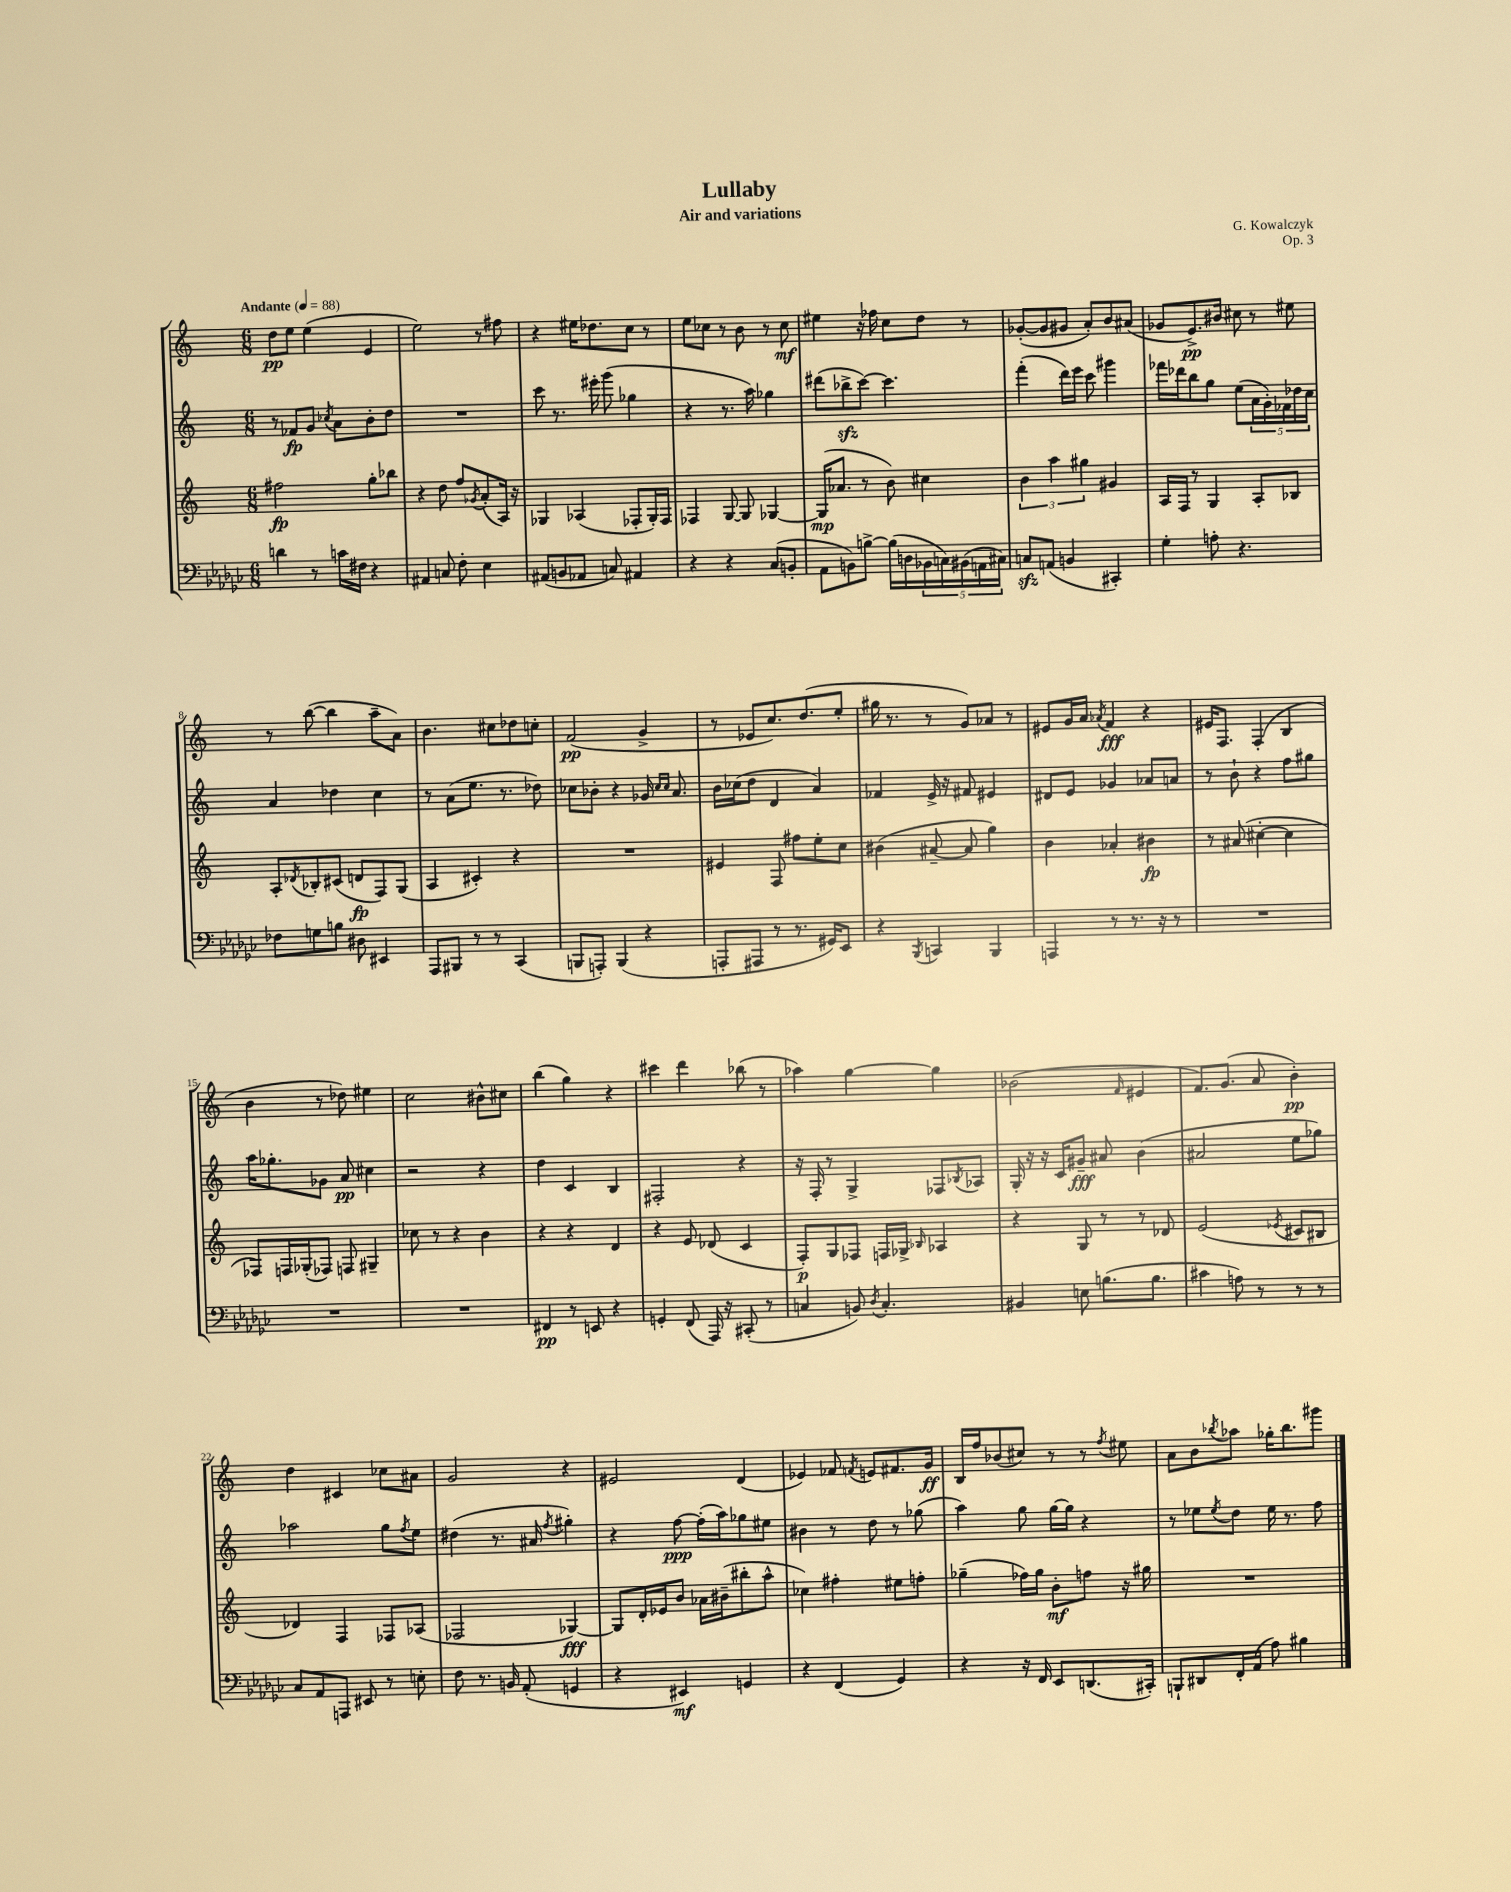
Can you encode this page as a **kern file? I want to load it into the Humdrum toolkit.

**kern	**kern	**kern	**kern
*staff4	*staff3	*staff2	*staff1
*clefF4	*clefG2	*clefG2	*clefG2
*k[b-e-a-d-g-c-]	*k[]	*k[]	*k[]
*M6/8	*M6/8	*M6/8	*M6/8
*MM88	*MM88	*MM88	*MM88
4d	2ff#	8r	8dd
.	.	8f-	8ee
8r	.	8g	(4ee
.	.	8qcc-	.
16c	.	8a	.
16F#	.	.	.
4r	8gg'	8b'	4e
.	8bb-	8dd	.
=	=	=	=
4AA#	4r	2.r	2ee)
8C	8dd	.	.
8F'	8ff	.	.
.	8qg-	.	.
4E-	(8a'	.	8r
.	16A)	.	8ff#
.	16r	.	.
=	=	=	=
(8AA#	4G-	8ccc	4r
8BB	.	8.r	.
8AA-	(4A-	.	16ee#
.	.	16eee#'	8.dd-
8C)	.	(8ggg	.
4AA#	8F-'	4gg-	8cc
.	16G-')	.	8r
.	16F-	.	.
=	=	=	=
4r	4F-	4r	8ee
.	.	.	8cc-
4r	[8G	8.r	8r
.	8G]	.	8b
.	.	16aa)	.
(8C-	[4G-	4gg-	8r
8BB'	.	.	8cc-
=	=	=	=
8AA-	(16G-]	(8ddd#	4ee#
.	8.a-	.	.
8BB)	.	8bb-^	.
[8B^	8r	[8ccc)	16r
.	.	.	16ff-
(16B]	8b)	4.ccc]	8cc
16D	.	.	.
20BB-	4cc#	.	8dd
20C)	.	.	.
(20BB#	.	.	.
.	.	.	8r
20AA	.	.	.
20C#)	.	.	.
=	=	=	=
8C	6b	(4fff'	([8g-'
(8AA	.	.	8g-]
.	6aa	.	.
4BB	.	16ddd)	8g#
.	.	16eee	.
.	6gg#	.	.
.	.	8ccc	8a')
4CC#')	4g#	4ggg#	8b
.	.	.	(8a#
=	=	=	=
4G-'	16A	16fff-	8g-
.	16F	16ddd-	.
.	8r	8bb	8.e^)
8A'	4G	8gg	.
.	.	.	16b#
4.r	.	(8ee	8cc#
.	8A'	20a	8r
.	.	20g')	.
.	.	20f-	.
.	8B-	.	8ee#
.	.	20dd-	.
.	.	20cc	.
=	=	=	=
8F-	8A'	4a	8r
.	8qd-	.	.
8G	8B-'	.	([8bb
8B	(8c#	4dd-	4bb]
8D#	8d	.	.
4EE#	8F)	4cc	8aa~
.	(8G	.	8a)
=	=	=	=
8AAA-	4A	8r	4.b
8BBB#	.	(8a	.
8r	4c#')	8.ee	.
8r	.	.	8cc#
.	.	8.r	.
(4CC-	4r	.	8dd-
.	.	8dd-)	8cc'
=	=	=	=
8BBB	2.r	8cc-	(2f
8AAA')	.	8b-'	.
(4BBB	.	4r	.
4r	.	16g-	4g^
.	.	16qqcc-	.
.	.	16qqcc-	.
.	.	8.a	.
=	=	=	=
8AAA'	4e#	16b	8r
.	.	(16cc-	.
8AAA#	.	8dd	8e-
8r	8F	4d	8.cc)
8.r	8ff#	.	.
.	.	.	(8.dd
.	8ee'	4a)	.
16GG#)	.	.	.
8EE-	8cc	.	8ee'
=	=	=	=
4r	(4b#	4f-	16gg#
.	.	.	8.r
8qBBB-	.	.	.
4CC	[8a#~	16e^	8r
.	.	16r	.
.	8a#]	8f#	8g)
4BBB-	4gg)	4e#	8a-
.	.	.	8r
=	=	=	=
4AAA	4b	8d#	8e#
.	.	8e	16g
.	.	.	16a
.	.	.	8qa-
8r	4a-'	4g-	4f
8.r	.	.	.
.	4b#	8a-	4r
16r	.	.	.
8r	.	8a	.
=	=	=	=
2.r	8r	8r	16e#
.	.	.	8.F
.	(8a#	8b`	.
.	[4cc#'	4r	(4F'
.	4cc#]	8ff	4B
.	.	8gg#	.
=	=	=	=
2.r	8F-)	16aa	4b
.	.	8.gg-'	.
.	16F	.	.
.	(16G-'	.	.
.	8F-)	8g-	8r
.	8F	8a	8dd-)
.	4G#~	4cc#	4ee#
=	=	=	=
2.r	8cc-	2r	2cc
.	8r	.	.
.	4r	.	.
.	4b	4r	8b#^^
.	.	.	8cc#
=	=	=	=
4FF#	4r	4dd	(4bb
8r	4r	4c	4gg)
8EE	.	.	.
4r	4d	4B	4r
=	=	=	=
4GG'	4r	2F#'	4ccc#
(8FF	8e	.	4ddd
16AAA-)	(8d-	.	.
16r	.	.	.
(8CC#'	4c	4r	(8bb-
8r	.	.	8r
=	=	=	=
4C	8F')	16r	4aa-)
.	.	16F'	.
.	8G	8r	.
8BB)	8F-	4G^	[4gg
8qD-	.	.	.
4.C'	16F	.	.
.	16G-^	.	.
.	16qqB-	.	.
.	4A-	8F-	4gg]
.	.	8qB-	.
.	.	8A-	.
=	=	=	=
4BB#	4r	16G'	(2b-
.	.	16r	.
.	.	16r	.
.	.	16c	.
8E	8G	8g#~	.
(8.B	8r	8a#	.
.	.	.	16qqf
.	8r	(4b	4e#
8.B	.	.	.
.	8d-	.	.
=	=	=	=
4c#	(2e	2a#	8.f)
.	.	.	(8.g
8A)	.	.	.
8r	.	.	8a
.	8qe-	.	.
8r	8c#	8ee	4b')
8r	8B#	8gg-)	.
=	=	=	=
8C-	4d-)	2aa-	4dd
8AA-	.	.	.
8AAA	4F	.	4c#
8EE#	.	.	.
8r	8F-	8gg	8cc-
.	.	8qff	.
8E'	(8A-	8ee	8a#
=	=	=	=
8F	2F-	(4dd#	2g
8.r	.	.	.
.	.	8.r	.
16BB	.	.	.
(8AA-'	.	.	.
.	.	16a#	.
.	.	8qff	.
4GG	[4G-)	4gg#')	4r
=	=	=	=
4r	8G-]	4r	2e#
.	16d'	.	.
.	16e-	.	.
4EE#)	8b	[8ff	.
.	16a-	(16ff']	.
.	(16b#~	16aa)	.
4GG	8bb#'	8gg-	(4d
.	8aa^^	8ee#	.
=	=	=	=
4r	4cc-)	4b#	4e-)
(4FF	4ff#'	8r	8f-
.	.	.	8qf
.	.	8dd	8e
4GG-)	8ee#	8r	8.f#
.	8ff'	(8gg-	.
.	.	.	16g
=	=	=	=
4r	(4gg-~	4aa)	16B
.	.	.	16ff
.	.	.	(8b-
16r	16ff-)	8gg	8cc#)
16FF	16gg-	.	.
8EE-	8b'	[16gg	8r
.	.	16gg]	.
(8.DD	8ff	4r	8r
.	.	.	8qff
.	16r	.	8ee#
16CC#')	16gg#	.	.
=	=	=	=
8BBB`	2.r	8r	8a
8DD#	.	8ee-	8b
.	.	8qee-	8qbb-
16FF'	.	8dd	8aa-
(16AA-	.	.	.
8A-)	.	16ee-	16gg-'
.	.	8.r	8.bb-
4B#	.	.	.
.	.	8ff	8ggg#
==	==	==	==
*-	*-	*-	*-
